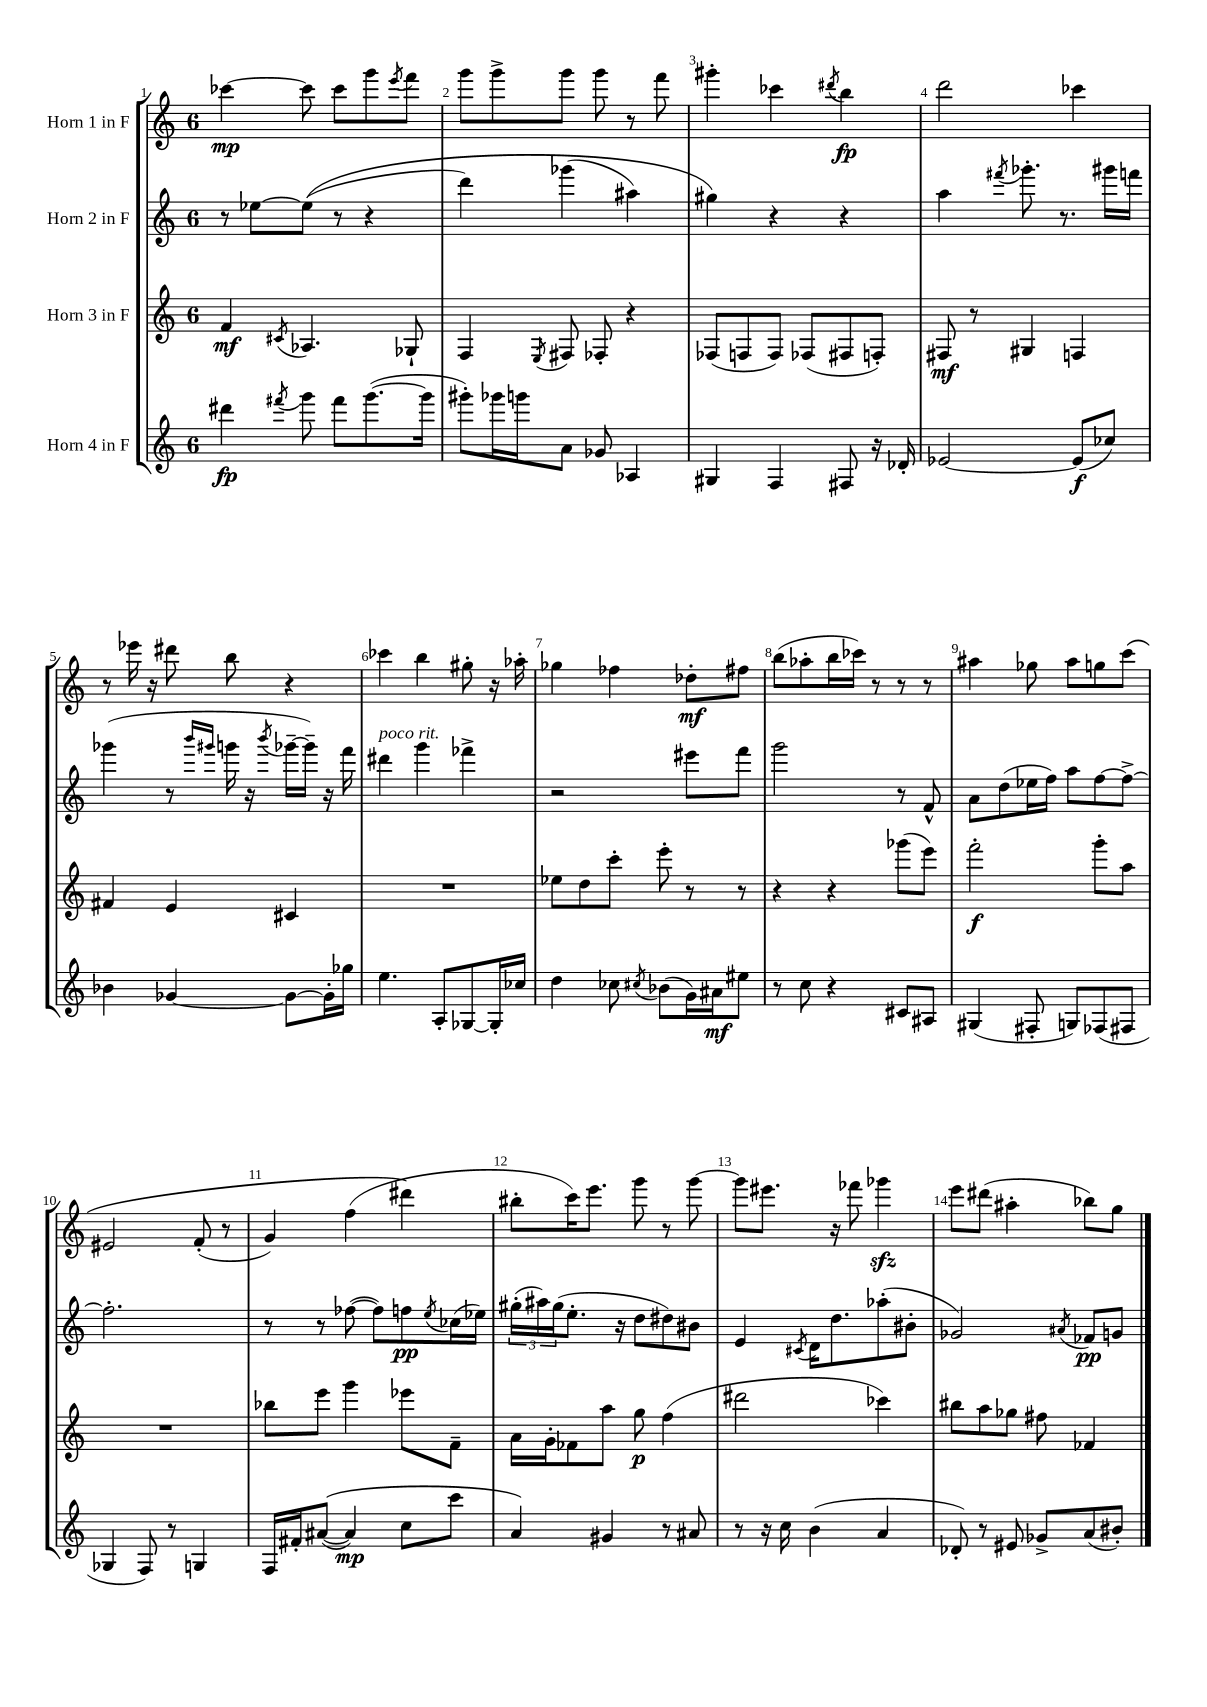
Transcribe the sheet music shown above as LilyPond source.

<<
\new StaffGroup <<
\new Staff = "s0" \with { instrumentName = "Horn 1 in F" } {
    \clef treble \key c \major \once \override Staff.TimeSignature.style = #'single-digit \time 6/8
    ces'''4~\mp ces'''8 ces'''8 g'''8 \acciaccatura { e'''8 } f'''8 |
    g'''8 g'''8-> g'''8 g'''8 r8 f'''8 |
    gis'''4-. ces'''4 \acciaccatura { dis'''8 } b''4\fp |
    d'''2 ces'''4 |
    r8 ees'''16 r16 dis'''8 b''8 r4 |
    ces'''4 b''4 gis''8-. r16 aes''16-. |
    ges''4 fes''4 des''8-.\mf fis''8 |
    b''8( aes''8-. b''16 ces'''16) r8 r8 r8 |
    ais''4 ges''8 ais''8 g''8 c'''8\( |
    eis'2 f'8-.( r8 |
    g'4) f''4( dis'''4\) |
    bis''8-. c'''16) e'''8. g'''8 r8 g'''8~ |
    g'''8 eis'''8. r16 fes'''8 ges'''4\sfz |
    e'''8 dis'''8( ais''4-. bes''8) g''8 \bar "|." |
}
\new Staff = "s1" \with { instrumentName = "Horn 2 in F" } {
    \clef treble \key c \major \once \override Staff.TimeSignature.style = #'single-digit \time 6/8
    r8 ees''8~ ees''8(\( r8 r4 |
    d'''4) ges'''4( ais''4) |
    gis''4\) r4 r4 |
    a''4 \acciaccatura { fis'''8 } ges'''8.-. r8. gis'''16 f'''16 |
    ges'''4( r8 \grace { b'''16 gis'''16 } g'''16 r16 \acciaccatura { b'''8 } ges'''16~-- ges'''16--) r16 f'''16 |
    dis'''4^\markup { \italic "poco rit." } g'''4 fes'''4-> |
    r2 eis'''8 f'''8 |
    g'''2 r8 f'8-^ |
    a'8 d''8( ees''16 f''16) a''8 f''8~ f''8~-> |
    f''2.-. |
    r8 r8 fes''8~( fes''8) f''8\pp \acciaccatura { e''8 } ces''16( ees''16) |
    \tuplet 3/2 { gis''16-.( ais''16) gis''16( } e''8.-. r16 d''8 dis''8) bis'8 |
    e'4 \acciaccatura { cis'8 } d'16 d''8. aes''8-.( bis'8-. |
    ges'2) \acciaccatura { ais'8 } fes'8\pp g'8 \bar "|." |
}
\new Staff = "s2" \with { instrumentName = "Horn 3 in F" } {
    \clef treble \key c \major \once \override Staff.TimeSignature.style = #'single-digit \time 6/8
    f'4\mf \acciaccatura { cis'8 } aes4. ges8-! |
    f4 \acciaccatura { e8 } fis8 fes8-. r4 |
    fes8( f8 f8) fes8( fis8 f8-.) |
    fis8\mf r8 gis4 f4 |
    fis'4 e'4 cis'4 |
    R2. |
    ees''8 d''8 c'''8-. e'''8-. r8 r8 |
    r4 r4 ges'''8( e'''8) |
    f'''2-.\f g'''8-. a''8 |
    R2. |
    bes''8 e'''8 g'''4 ees'''8 f'8-- |
    a'16 g'16-. fes'8 a''8 g''8\p f''4( |
    dis'''2 ces'''4) |
    bis''8 a''8 ges''8 fis''8 fes'4 \bar "|." |
}
\new Staff = "s3" \with { instrumentName = "Horn 4 in F" } {
    \clef treble \key c \major \once \override Staff.TimeSignature.style = #'single-digit \time 6/8
    dis'''4\fp \acciaccatura { fis'''8 } g'''8 fis'''8 g'''8.~( g'''16 |
    gis'''8-.) ges'''16 g'''16 a'8 ges'8 aes4 |
    gis4 f4 fis8 r16 des'16-. |
    ees'2~ ees'8\f( ces''8) |
    bes'4 ges'4~ ges'8~ ges'16-. ges''16 |
    e''4. a8-. ges8~ ges16-. ces''16 |
    d''4 ces''8 \acciaccatura { cis''8 } bes'8( g'16) ais'16\mf eis''8 |
    r8 c''8 r4 cis'8 ais8 |
    gis4( fis8-. g8) fes8( fis8 |
    ges4 f8) r8 g4 |
    f16 fis'16-. ais'8~(\( ais'4\mp) c''8 c'''8 |
    a'4\) gis'4 r8 ais'8 |
    r8 r16 c''16 b'4( a'4 |
    des'8-.) r8 eis'8 ges'8-> a'8( bis'8-.) \bar "|." |
}
>>
>>
\layout { \context { \Score \override BarNumber.break-visibility = ##(#f #t #t) barNumberVisibility = #all-bar-numbers-visible } }
